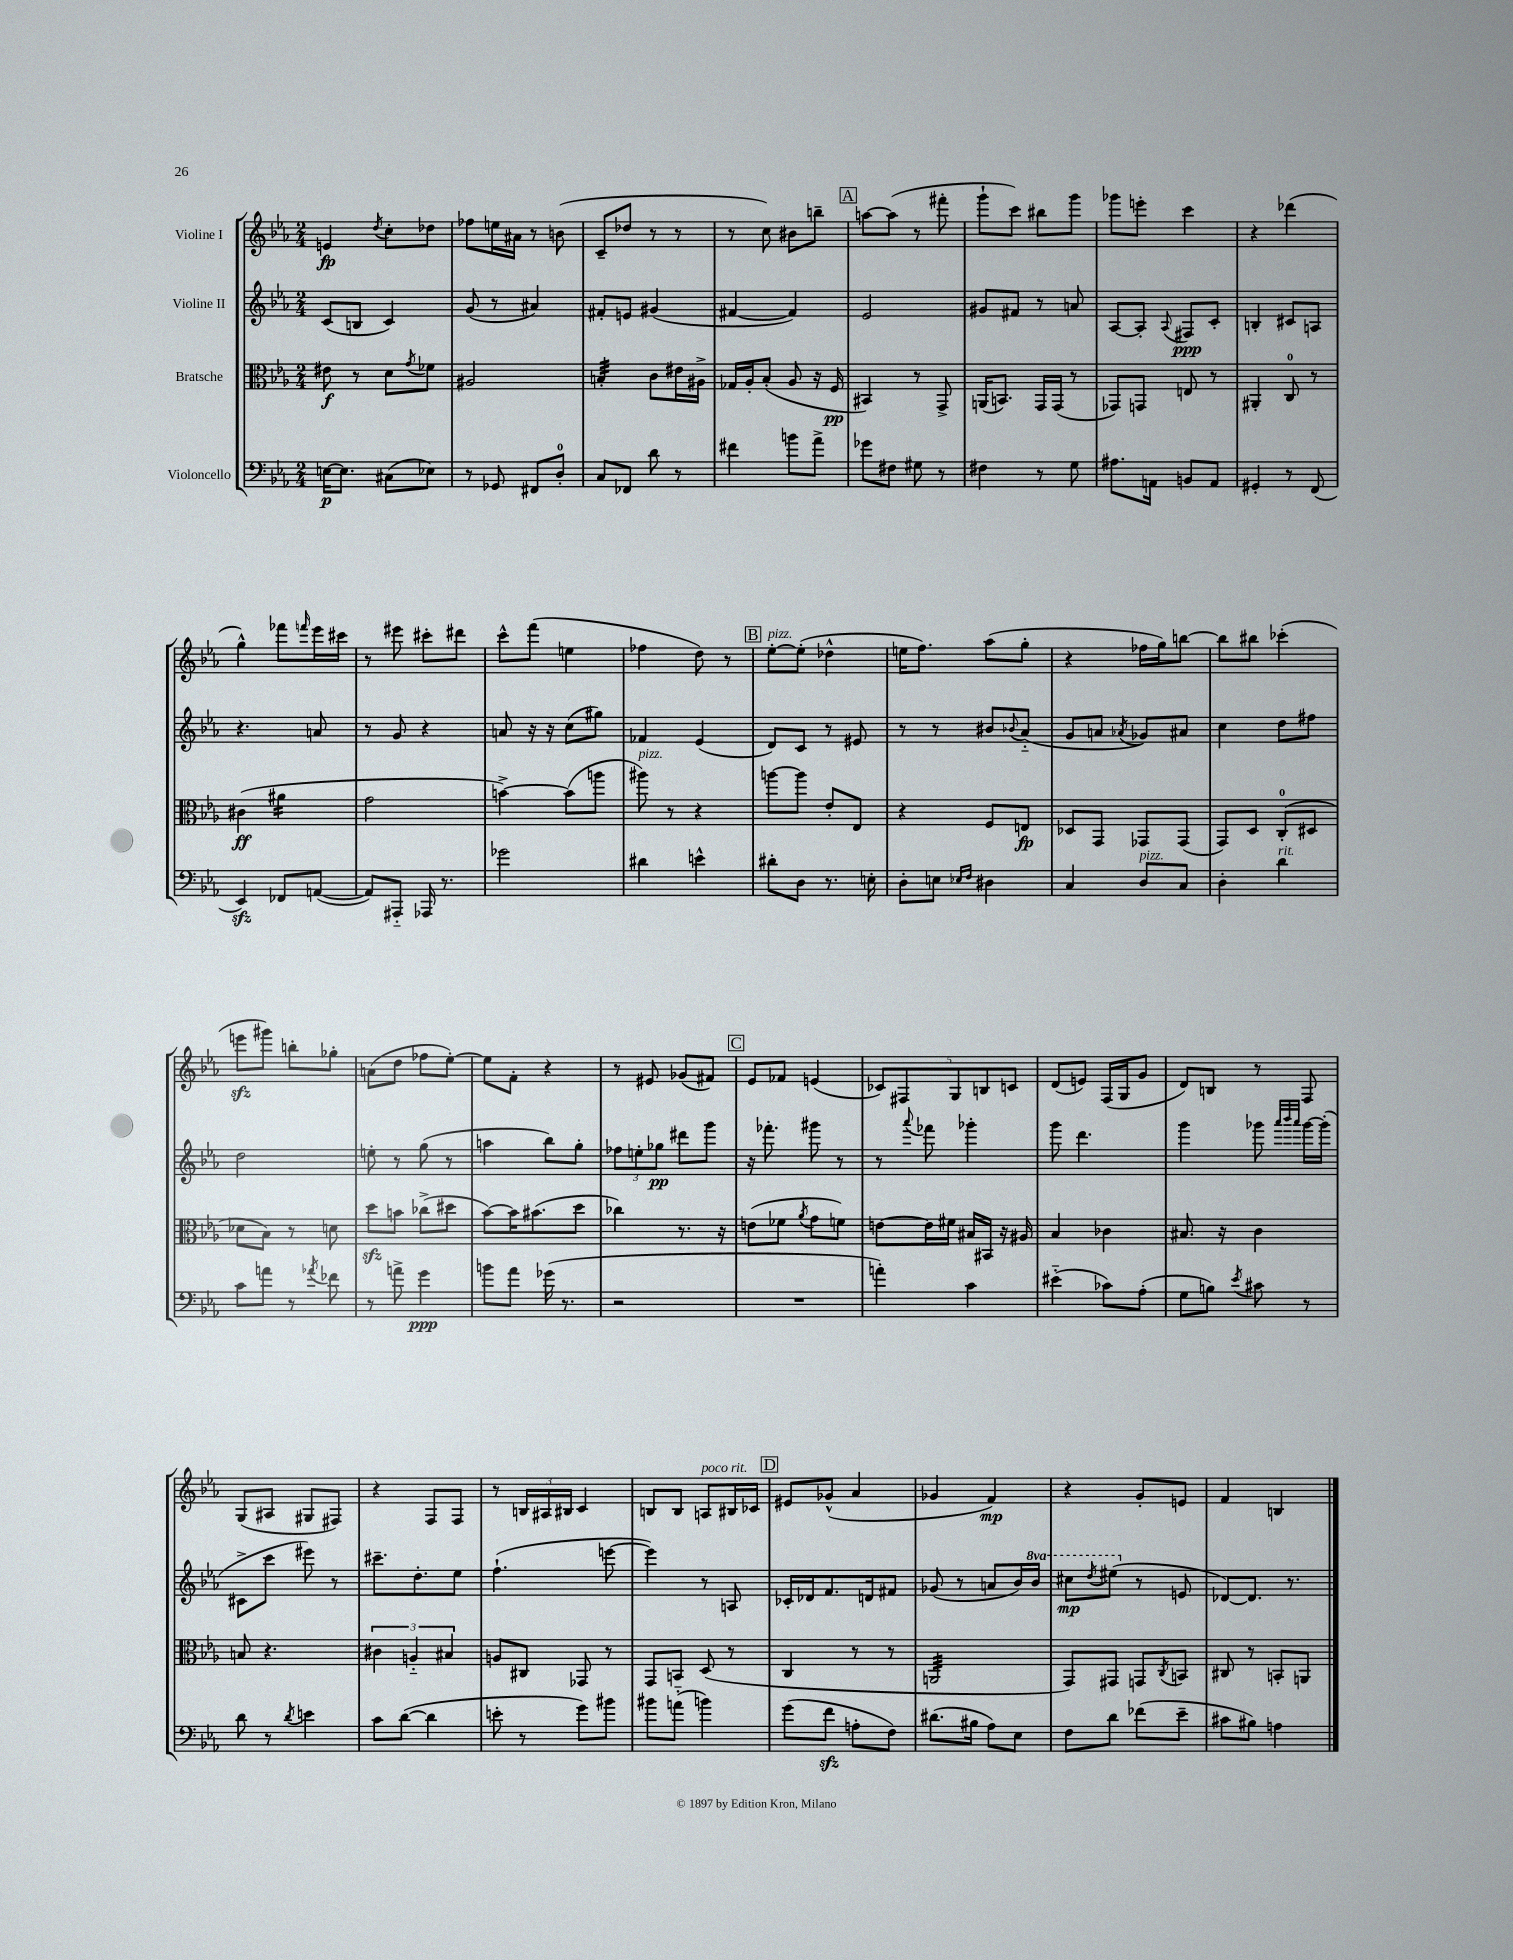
<<
\new StaffGroup <<
\new Staff = "s0" \with { instrumentName = "Violine I" } {
    \clef treble \key ees \major \numericTimeSignature \time 2/4
    e'4\fp \acciaccatura { d''8 } c''8-. des''8 |
    fes''8 e''16 ais'16 r8 b'8( |
    c'8-- des''8 r8 r8 |
    r8 c''8) bis'8 b''8-- |
    \mark \markup { \box "A" } a''8~ a''8( r8 fis'''8-. |
    g'''8-! c'''8) bis''8 g'''8 |
    ges'''8 e'''8-. c'''4 |
    r4 des'''4( |
    g''4-^) fes'''8 \grace { f'''16 } ees'''16 cis'''16 |
    r8 eis'''8 cis'''8-. dis'''8 |
    c'''8-^ f'''8( e''4 |
    fes''4 d''8) r8 |
    \mark \markup { \box "B" } ees''8~-.^\markup { \italic "pizz." } ees''8-.( des''4-^ |
    e''16 f''8.) aes''8( g''8-. |
    r4 fes''16 g''16) b''8~ |
    b''8 bis''8 ces'''4-.( |
    e'''8\sfz gis'''8) b''8-. ges''8-. |
    a'8( d''8 fes''8 ees''8~-.) |
    ees''8 f'8-. r4 |
    r8 eis'8 ges'8( fis'8) |
    \mark \markup { \box "C" } ees'8 fes'8 e'4( |
    \tuplet 5/4 { ces'8) fis8 g8 b8 c'8 } |
    d'8( e'8) f16( g16 g'8 |
    d'8) b8 r8 f8 |
    g8( ais8 gis8 fis8) |
    r4 f8 f8 |
    r8 \tuplet 3/2 { b16 ais16 bis16 } c'4 |
    b8 b8 a8^\markup { \italic "poco rit." } bis16 ces'16 |
    \mark \markup { \box "D" } eis'8 ges'8-^( aes'4 |
    ges'4 f'4\mp) |
    r4 g'8-. e'8 |
    f'4 b4 \bar "|." |
}
\new Staff = "s1" \with { instrumentName = "Violine II" } {
    \clef treble \key ees \major \numericTimeSignature \time 2/4 \set Staff.ottavationMarkups = #ottavation-simple-ordinals
    c'8( b8 c'4) |
    g'8( r8 ais'4) |
    fis'8-. e'8 gis'4( |
    fis'4~ fis'4) |
    \mark \markup { \box "A" } ees'2 |
    gis'8 fis'8 r8 a'8 |
    aes8~ aes8-. \appoggiatura { aes8 } fis8\ppp c'8-. |
    b4-. cis'8 a8 |
    r4. a'8 |
    r8 g'8 r4 |
    a'8 r16 r16 c''8( gis''8) |
    fes'4 ees'4( |
    \mark \markup { \box "B" } d'8) c'8 r8 eis'8 |
    r8 r8 bis'8 \appoggiatura { bes'8 } aes'8-_( |
    g'8 a'8 \acciaccatura { aes'8 } ges'8) ais'8 |
    c''4 d''8 fis''8 |
    d''2 |
    e''8-. r8 g''8( r8 |
    a''4 bes''8) g''8-. |
    \tuplet 3/2 { fes''8 e''8-. ges''8\pp } dis'''8 g'''8 |
    \mark \markup { \box "C" } r16 fes'''8.-. gis'''8 r8 |
    r8 \appoggiatura { aes'''8 } fes'''8 ges'''4-. |
    g'''8 d'''4. |
    g'''4 ges'''8 \grace { aes'''32 bes'''32 aes'''32 } ges'''16~ ges'''16-.( |
    cis'8-> c'''8 eis'''8) r8 |
    cis'''8.-- d''8.-. ees''8 |
    f''4.-!( e'''8~ |
    e'''4) r8 a8 |
    \mark \markup { \box "D" } ces'16-. des'16 f'8. d'16 fis'8 |
    ges'8( r8 a'8 bes'16) \ottava #1 bes''16 |
    cis'''8\mp \acciaccatura { d'''8 } eis'''8( \ottava #0 r8 e'8 |
    des'8~) des'8. r8. \bar "|." |
}
\new Staff = "s2" \with { instrumentName = "Bratsche" } {
    \clef alto \key ees \major \numericTimeSignature \time 2/4
    eis'8\f r8 d'8 \acciaccatura { g'8 } fes'8 |
    ais2 |
    b4:32-. c'8 eis'16 ais16-> |
    ges16 aes16-. bes8-.( aes8 r16 f16\pp |
    \mark \markup { \box "A" } bis,4) r8 g,8-> |
    a,16( b,8.) g,16 g,16( r8 |
    ges,8) g,8 e8 r8 |
    ais,4-. c8-0 r8 |
    cis'4\ff( ais'4:16 |
    g'2 |
    b'4~->) b'8( a''8 |
    ais''8^\markup { \italic "pizz." }) r8 r4 |
    \mark \markup { \box "B" } a''8~ a''8 ees'8-. ees8 |
    r4 f8 e8\fp |
    des8 g,8 ges,8 ges,8( |
    g,8) d8 c8-0-.( dis8 |
    des'8 bes8) r8 d'8 |
    d''8\sfz b'8 ces''8->( dis''8 |
    bes'8~) bes'16 bis'8.( d''8 |
    ces''4) r8. r16 |
    \mark \markup { \box "C" } e'8( fes'8 \acciaccatura { aes'8 } g'8 f'8) |
    e'8~ e'16 fis'16 bis16 bis,16 r16 ais16 |
    bes4 ces'4 |
    bis8. r16 c'4 |
    b8 r4. |
    \tuplet 3/2 { cis'4 a4-_ bis4 } |
    a8 cis8 ges,8 r8 |
    g,8 b,8 d8( r8 |
    \mark \markup { \box "D" } c4 r8 r8 |
    a,2:32 |
    g,8) gis,8 g,8 \acciaccatura { c8 } b,8 |
    cis8 r8 b,8-. a,8 \bar "|." |
}
\new Staff = "s3" \with { instrumentName = "Violoncello" } {
    \clef bass \key ees \major \numericTimeSignature \time 2/4
    e16~\p e8. cis8( ees8) |
    r8 ges,8 fis,8 d8-0-. |
    c8 fes,8 d'8 r8 |
    fis'4 b'8 aes'8-> |
    \mark \markup { \box "A" } ges'8 fis8 gis8 r8 |
    fis4 r8 g8 |
    ais8. a,16 b,8 a,8 |
    gis,4-. r8 f,8( |
    ees,4\sfz) fes,8 a,8~( |
    a,8) ais,,8-_ aes,,16 r8. |
    ges'2 |
    dis'4 e'4-^ |
    \mark \markup { \box "B" } dis'8-. d8 r8. e16-. |
    d8-. e8 \grace { ees16 f16 } dis4 |
    c4 d8^\markup { \italic "pizz." } c8 |
    d4-. d'4^\markup { \italic "rit." } |
    c'8 a'8 r8 \acciaccatura { aes'8 } fes'8 |
    r8 a'8-> g'4\ppp |
    b'8 aes'8 ges'16( r8. |
    r2 |
    \mark \markup { \box "C" } R2 |
    a'4-.) c'4 |
    eis'4-_( ces'8) aes8-.( |
    g8 b8) \acciaccatura { ees'8 } cis'8 r8 |
    d'8 r8 \acciaccatura { d'8 } e'4 |
    c'8 d'8~( d'4 |
    e'8-. r8 g'8) bis'8 |
    bis'8 a'8-_( b'4) |
    \mark \markup { \box "D" } g'8( f'8\sfz a8-. f8) |
    dis'8.( bis16 aes8) ees8 |
    f8 d'8 fes'8( ees'8-- |
    cis'8 bis8) a4 \bar "|." |
}
>>
>>
\layout { \context { \Score \remove "Bar_number_engraver" } }
